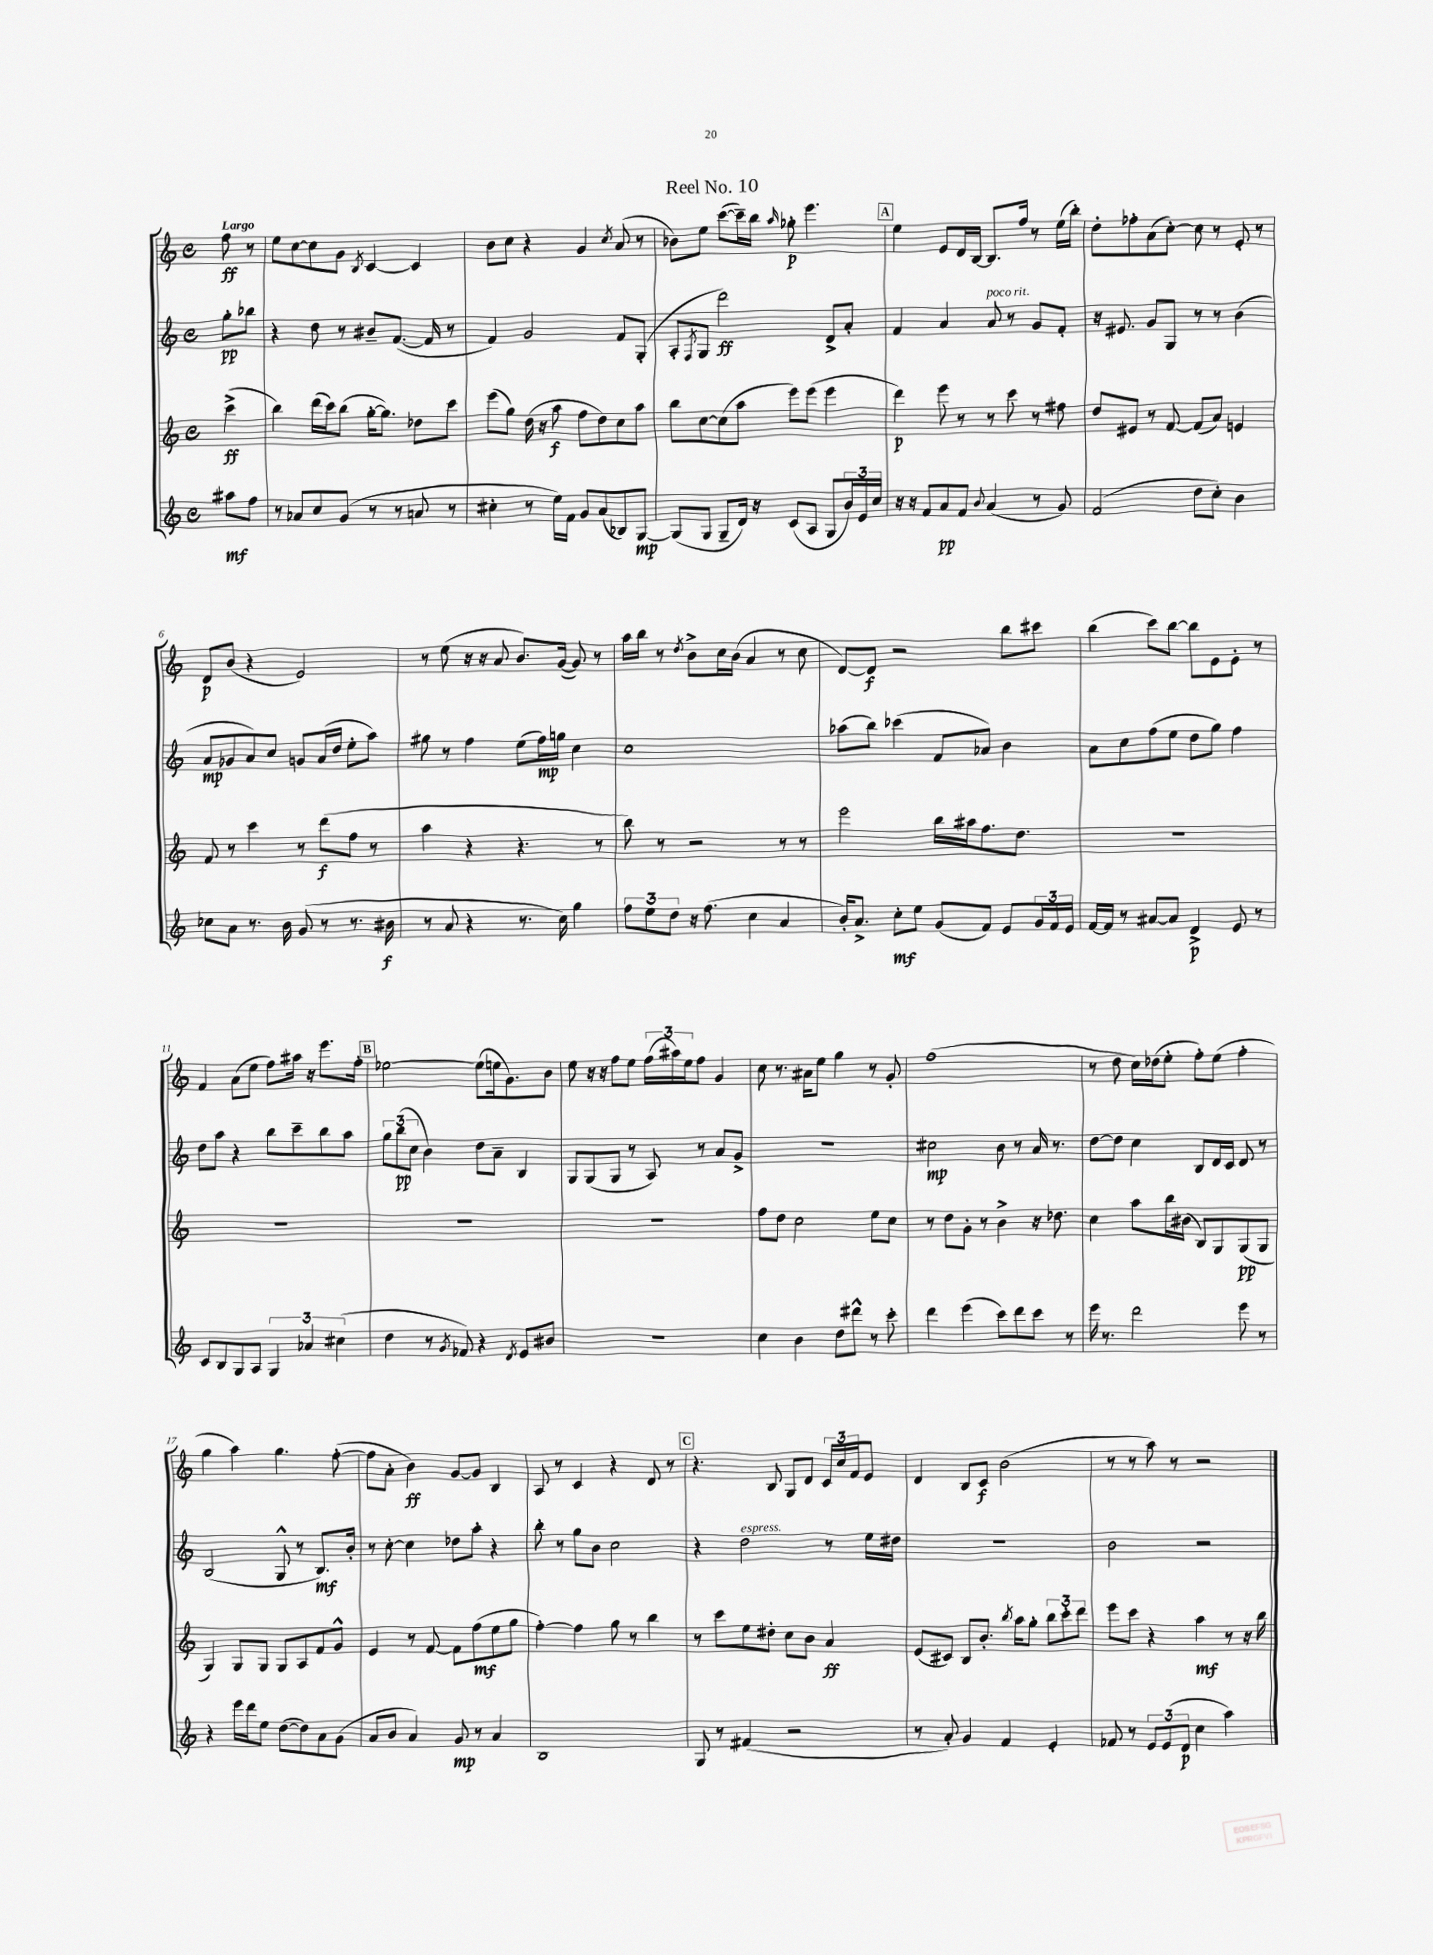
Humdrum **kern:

**kern	**kern	**kern	**kern
*staff4	*staff3	*staff2	*staff1
*clefG2	*clefG2	*clefG2	*clefG2
*k[]	*k[]	*k[]	*k[]
*M4/4	*M4/4	*M4/4	*M4/4
*met(c)	*met(c)	*met(c)	*met(c)
8aa#	(4ccc^	8gg'	8ff
8ff	.	8bb-	8r
=	=	=	=
8r	4bb)	4r	8ee
8a-	.	.	[8cc
8cc	(16ddd	8dd	8cc]
.	16ccc)	.	.
(8g	(8bb	8r	8g
.	.	.	8qB
8r	[16gg'	8b#~	[4c
.	8.gg])	.	.
8r	.	([8.f	.
8a	8dd-	.	4c]
.	.	16f]	.
8r	8ccc	8r	.
=	=	=	=
4cc#'	(8eee	4f)	8b
.	8gg)	.	8cc
8r	(16dd	2g	4r
.	16r	.	.
16ee)	8aa	.	.
16f	.	.	.
8g	8ff	.	4g
(8a	8dd)	.	.
.	.	.	8qcc
8B-)	8cc	8f	(8a
[8G	8aa	(8G'	8r
=	=	=	=
(8G]	8bb	8A'	8b-)
.	.	8qF	.
8G	[8cc	8G	8ee
8G~	(8cc]	2ddd)	([8ccc
16d)	8aa	.	16ccc~])
16r	.	.	16bb
.	.	.	16qqaa
(8c	8eee)	.	8gg-'
8A	(8eee	.	4.eee
8G	4eee	8d^	.
24b)	.	8a'	.
24e	.	.	.
24cc	.	.	.
=	=	=	=
16r	4ddd)	4f	4ee
16r	.	.	.
8f	.	.	.
8a	8eee	4a	8e
8f	8r	.	16d
.	.	.	[16B
8qqb	.	.	.
(4a	8r	8a	8.B]
.	8ccc	8r	.
.	.	.	16ff
8r	8r	8g	8r
8g)	8ff#	8f'	(16ee
.	.	.	16bb')
=	=	=	=
(2f	8dd	16r	8dd'
.	.	8.e#	.
.	8e#	.	8ff-'
.	8r	8g	(8a
.	[8f	8G	[8cc')
8dd	(8f]	8r	8cc]
8cc')	8a)	8r	8r
4b	4e	(4b	8e'
.	.	.	8r
=	=	=	=
8cc-	8f	8a	8d
8a	8r	8g-	(8b
8.r	4ccc	8a)	4r
.	.	8cc	.
16b	.	.	.
(8g	8r	8g	2e)
8r	(8ddd	(16a	.
.	.	16dd	.
8.r	8ff	8ee'	.
.	8r	8aa)	.
16b#	.	.	.
=	=	=	=
8r	4aa	8gg#	8r
8a	.	8r	(8ee
4r	4r	4ff	16r
.	.	.	16r
.	.	.	8a
8.r	4.r	(8ee	8.b)
.	.	16ff)	.
16cc)	.	16gg	([16g
4gg	.	4cc	8g])
.	8r	.	8r
=	=	=	=
12ff	8bb)	1cc	16aa
.	.	.	16bb
12ee	.	.	.
.	8r	.	8r
12dd	.	.	.
.	.	.	8qdd
16r	2r	.	8b^
(8.ff	.	.	.
.	.	.	16cc
.	.	.	(16b
4cc	.	.	4a
4a	8r	.	8r
.	8r	.	8cc
=	=	=	=
16b')	2eee	(8aa-	[8d)
8.a^	.	.	.
.	.	8bb)	8d]
8cc'	.	(4ccc-	2r
8ee	.	.	.
(8g	16bb	8f	.
.	16aa#	.	.
8f)	8.ff	8a-)	.
8e	.	4b	8bb
.	8.dd	.	.
24g	.	.	8ccc#
24f	.	.	.
24e	.	.	.
=	=	=	=
[16f	1r	8a	(4bb
16f]	.	.	.
8r	.	8cc	.
[8a#	.	(8ff	8ccc)
8a#]	.	8ee	[8bb
4d^	.	8dd	8bb]
.	.	8gg)	8e
8e	.	4ff	8e'
8r	.	.	8r
=	=	=	=
8c	1r	8dd	4f
8B	.	8aa	.
8G	.	4r	(8a
8A	.	.	8ee
6G	.	8bb	8ff)
.	.	8ccc~	16aa#
6a-	.	.	.
.	.	.	16r
.	.	8bb	8.eee
(6cc#	.	.	.
.	.	8aa	.
.	.	.	16ff'
=	=	=	=
4dd	1r	12gg	[2ee-
.	.	(12bb	.
.	.	12cc	.
8r	.	4b)	.
8qg	.	.	.
8f-)	.	.	.
4r	.	8dd	(8ee-]
.	.	8a~	16ee
.	.	.	8.g)
8qd	.	.	.
8e	.	4B	.
8b#	.	.	8b
=	=	=	=
1r	1r	8G	8ee
.	.	(8G	16r
.	.	.	16r
.	.	8G	8ff
.	.	8r	8ee
.	.	8A)	(24ff
.	.	.	24aa#)
.	.	.	24ee
.	.	8r	8ff
.	.	8a	4g
.	.	8g^	.
=	=	=	=
4cc	8ff	1r	8cc
.	8dd	.	8.r
4b	2cc	.	.
.	.	.	16a#
.	.	.	8ee
8dd	.	.	4gg
8ddd#^^	.	.	.
8r	8ee	.	8r
8ccc'	8cc	.	8g'
=	=	=	=
4ddd	8r	2cc#	(1ff
.	8dd	.	.
(4eee	8g'	.	.
.	8r	.	.
8ccc)	4b^	8b	.
8ddd	.	8r	.
8ccc	16r	16a	.
.	8.dd-	8.r	.
8r	.	.	.
=	=	=	=
16eee	4cc	[8dd	8r
8.r	.	.	.
.	.	8dd]	8dd
2ddd	8aa	4cc	16cc)
.	.	.	(16dd-
.	16bb	.	8ee'
.	(16b#	.	.
.	8B)	8B	8ff')
.	8G	16d	(8ee
.	.	16c	.
8eee	(8G	8d	4ff'
8r	8G	8r	.
=	=	=	=
4r	4G)	(2B	4gg
16eee	8G	.	4aa)
16ddd	.	.	.
8ee	8G	.	.
([8dd	8G	8G^^	4.gg
8dd])	8A	8r	.
8a	8f	8.B)	.
(8g	8g^^	.	([8ff'
.	.	16b'	.
=	=	=	=
8a	4e	8r	8ff]
8b	.	[8cc'	8a'
4a)	8r	4cc]	4b)
.	[8f	.	.
8g	8f]	8dd-	[8g
8r	(8ff	8aa'	8g]
4a	8ee	4r	4B
.	8gg	.	.
=	=	=	=
1B	[4ff')	8bb'	8A
.	.	8r	8r
.	4ff]	8gg	4c
.	.	8b	.
.	8gg	2cc	4r
.	8r	.	.
.	4bb	.	8d
.	.	.	8r
=	=	=	=
8G	8r	4r	4.r
8r	8ccc	.	.
(4f#	8ee	2dd	.
.	8dd#'	.	8B
2r	8cc	.	8G
.	8b	.	8d
.	4a	8r	24c
.	.	.	24cc
.	.	.	24f
.	.	16ee	8e
.	.	16dd#	.
=	=	=	=
8r	(8e	1r	4d
8a')	8c#)	.	.
4g	8B	.	8B
.	8.b'	.	8c
4f	.	.	(2b
.	8qbb	.	.
.	16aa	.	.
.	8gg'	.	.
4e'	12bb	.	.
.	12ccc'	.	.
.	12ddd	.	.
=	=	=	=
8f-	8eee	2b	8r
8r	8ccc	.	8r
12e	4r	.	8aa)
(12e	.	.	.
.	.	.	8r
12d	.	.	.
4cc	4aa	2r	2r
4aa)	8r	.	.
.	16r	.	.
.	16bb	.	.
==	==	==	==
*-	*-	*-	*-
